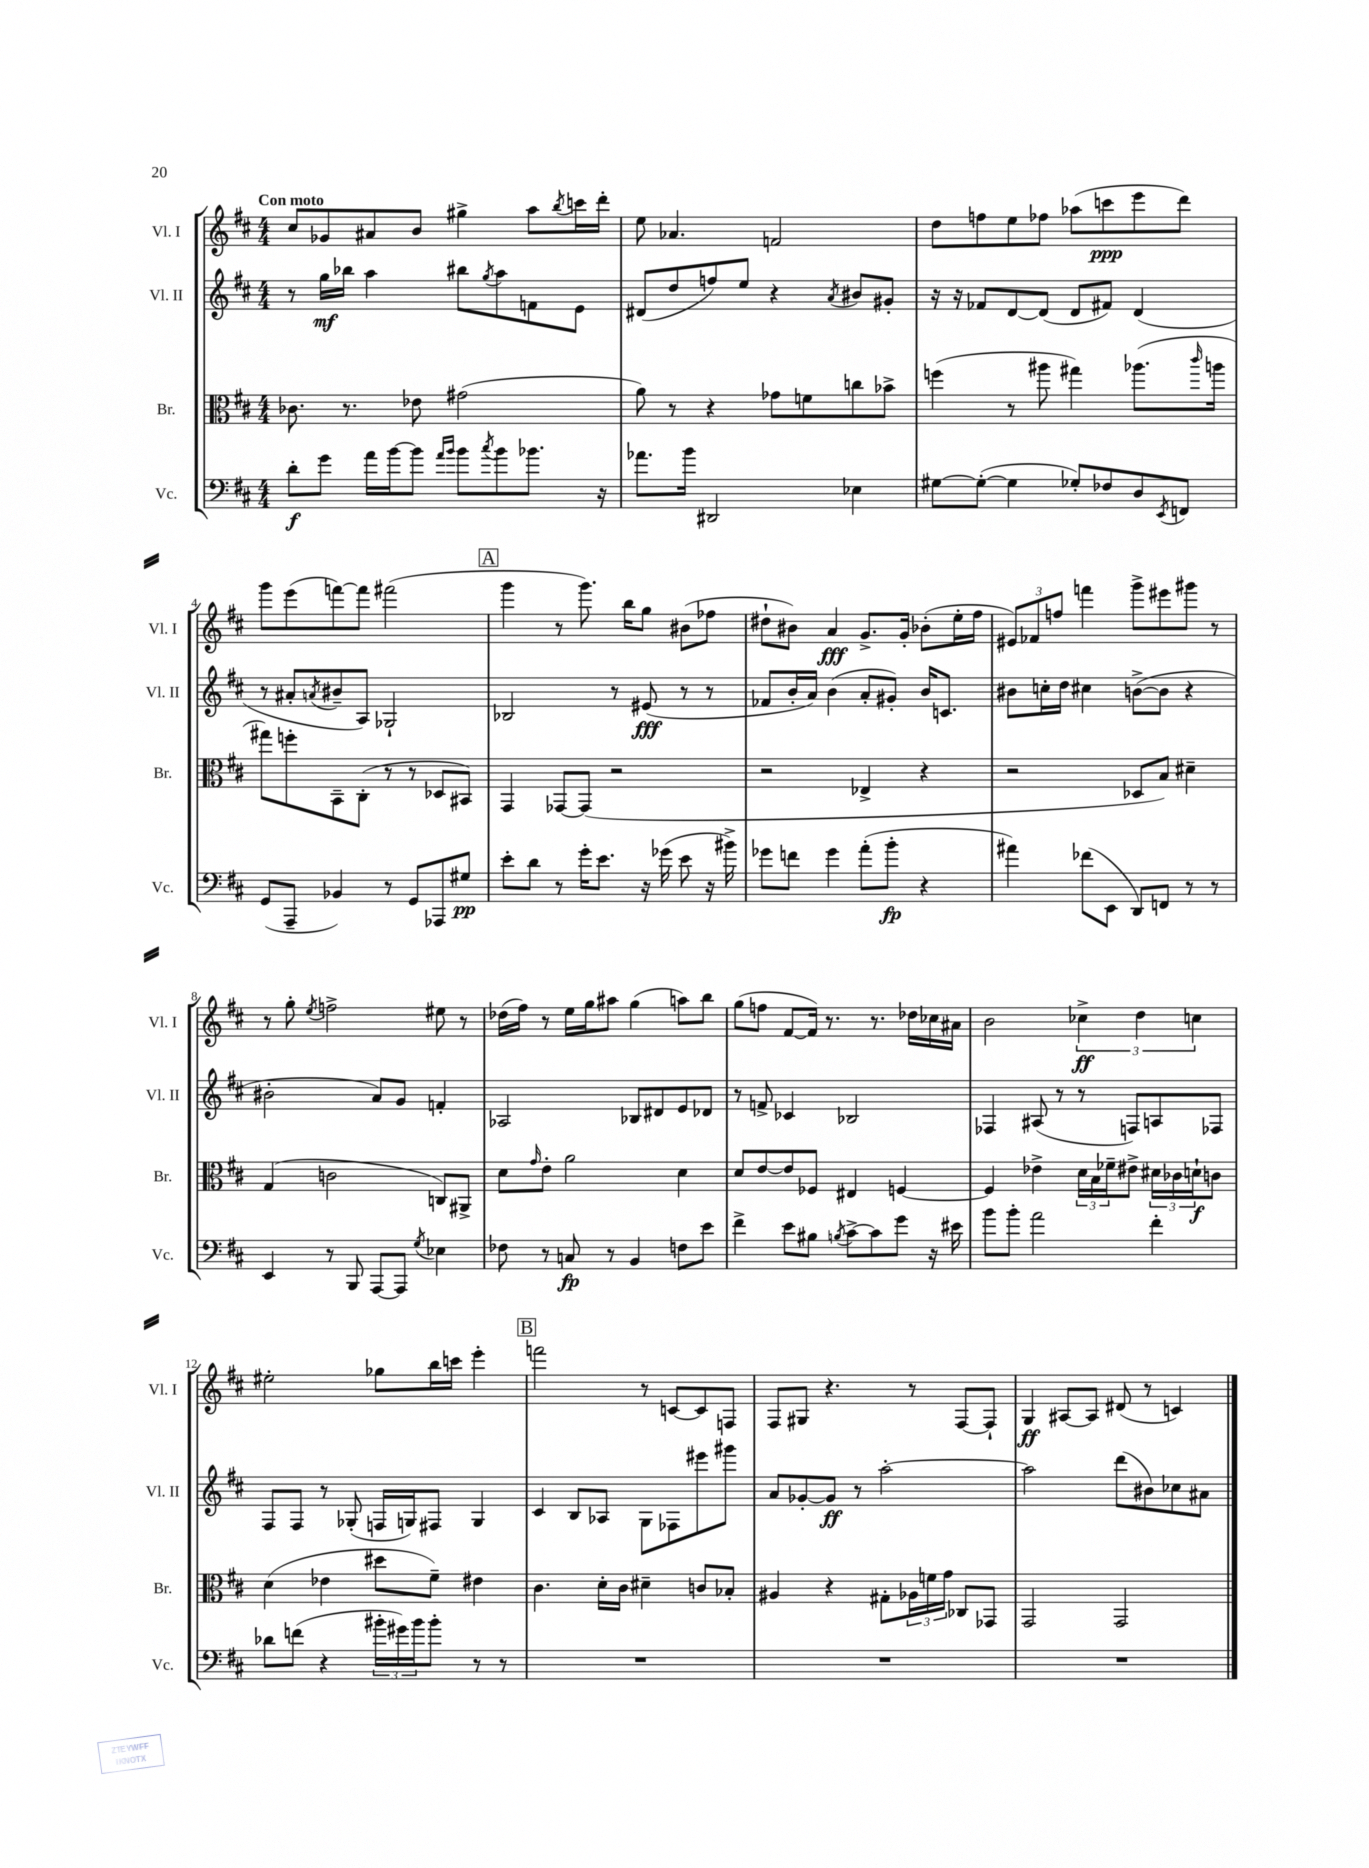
<<
\new StaffGroup <<
\new Staff = "s0" \with { instrumentName = "Vl. I" shortInstrumentName = "Vl. I" } {
    \clef treble \key d \major \numericTimeSignature \time 4/4 \tempo "Con moto"
    cis''8 ges'8 ais'8 b'8 gis''4-> a''8 \acciaccatura { b''8 } c'''16 d'''16-. |
    e''8 aes'4. f'2 |
    d''8 f''8 e''8 fes''8 aes''8( c'''8\ppp e'''8 d'''8) |
    g'''8 e'''8( f'''8~) f'''8 fis'''2( |
    \mark \markup { \box "A" } g'''4 r8 g'''8.) b''16 g''8 bis'8( fes''8 |
    dis''8-! bis'8) a'4\fff g'8.-> g'16-. bes'8-.( e''16-. fis''16 |
    \tuplet 3/2 { eis'8) fes'8 f''8 } f'''4 g'''8-> eis'''8 gis'''8 r8 |
    r8 g''8-. \acciaccatura { e''8 } f''2-> eis''8 r8 |
    des''16( fis''16) r8 e''16 g''16 ais''8 g''4( a''8) b''8 |
    g''8( f''8 fis'8~ fis'16) r8. r8. des''16 ces''16 ais'16 |
    b'2 \tuplet 3/2 { ces''4->\ff d''4 c''4 } |
    eis''2-. ges''8 b''16 c'''16 e'''4-. |
    \mark \markup { \box "B" } f'''2 r8 c'8~ c'8 f8 |
    fis8 gis8 r4. r8 fis8~ fis8-! |
    g4\ff ais8~ ais8 dis'8( r8 c'4) \bar "|." |
}
\new Staff = "s1" \with { instrumentName = "Vl. II" shortInstrumentName = "Vl. II" } {
    \clef treble \key d \major \numericTimeSignature \time 4/4
    r8 g''16\mf bes''16 a''4 bis''8 \acciaccatura { g''8 } a''8 f'8 e'8 |
    dis'8( d''8 f''8) e''8 r4 \acciaccatura { a'8 } bis'8 gis'8-. |
    r16 r16 fes'8 d'8~ d'8( d'8 fis'8) d'4( |
    r8 ais'8-. \acciaccatura { a'8 } bis'8-- a8) ges2-! |
    \mark \markup { \box "A" } bes2 r8 eis'8\fff( r8 r8 |
    fes'8 b'16-. a'16) b'4( a'8-. gis'8-.) b'16 c'8. |
    bis'8 c''16-. d''16 cis''4 b'8~->( b'8 r4 |
    bis'2-. a'8) g'8 f'4-. |
    aes2 bes8 dis'8 e'8 des'8 |
    r8 f'8-> ces'4 bes2 |
    fes4 ais8( r8 r8 f8) a8 fes8 |
    fis8 fis8 r8 ges8-.( f16 g16) fis8 g4 |
    \mark \markup { \box "B" } cis'4 b8 aes8 g8 fes8 eis'''8 gis'''8 |
    a'8 ges'8~-. ges'8\ff r8 a''2~-. |
    a''2 d'''8( bis'8) ces''8 ais'8 \bar "|." |
}
\new Staff = "s2" \with { instrumentName = "Br." shortInstrumentName = "Br." } {
    \clef alto \key d \major \numericTimeSignature \time 4/4
    ces'8. r8. ees'8 gis'2( |
    a'8) r8 r4 ges'8 f'8 c''8 bes'8-> |
    f''4( r8 ais''8 gis''4) aes''8.( \grace { cis'''16 } a''16 |
    gis''8) f''8-. b,8-- cis8-.( r8 r8 des8 bis,8) |
    \mark \markup { \box "A" } g,4 ges,8~ ges,8( r2 |
    r2 ees4-> r4 |
    r2 des8 b8) dis'4-- |
    g4( c'2 c8) ais,8-> |
    d'8 \grace { g'16 } e'8-. a'2 d'4 |
    d'8 e'8~ e'8 fes8 eis4 f4~ |
    f4 ees'4-> \tuplet 3/2 { d'16 b16 fes'16-- } eis'8-> \tuplet 3/2 { dis'16 ces'16 d'16-!\f } c'8 |
    d'4( ees'4 dis''8 fis'8--) eis'4 |
    \mark \markup { \box "B" } cis'4. d'16-. cis'16 dis'4-- c'8 bes8-. |
    ais4 r4 gis8-. \tuplet 3/2 { aes16 f'16 g'16 } ces8 ges,8 |
    g,2 g,2 \bar "|." |
}
\new Staff = "s3" \with { instrumentName = "Vc." shortInstrumentName = "Vc." } {
    \clef bass \key d \major \numericTimeSignature \time 4/4
    d'8-.\f g'8 a'16 b'16~ b'8 \grace { a'16 b'16 } b'8 \acciaccatura { cis''8 } b'8 bes'8. r16 |
    aes'8. b'16 dis,2 ees4 |
    gis8~ gis8~-.( gis4 ges8-.) fes8 d8 \acciaccatura { e,8 } f,8 |
    g,8( a,,8-- bes,4) r8 g,8 aes,,8 gis8\pp |
    \mark \markup { \box "A" } e'8-. d'8 r8 g'16-. e'8. r16 ges'16( e'8 r16 bis'16->) |
    ges'8 f'8 ges'4 a'8-.( b'8-.\fp r4 |
    ais'4) fes'8( e,8 d,8) f,8 r8 r8 |
    e,4 r8 b,,8 a,,8~ a,,8 \acciaccatura { g8 } ees4 |
    fes8 r8 c8\fp r8 b,4 f8 e'8 |
    fis'4-> e'8 bis8 \acciaccatura { b8 } cis'8~-> cis'8 g'8 r16 eis'16 |
    b'8 b'8-. a'2 fis'4-. |
    des'8 f'8( r4 \tuplet 3/2 { bis'16-. gis'16) bis'16 } bis'8-. r8 r8 |
    \mark \markup { \box "B" } R1 |
    R1 |
    R1 \bar "|." |
}
>>
>>
